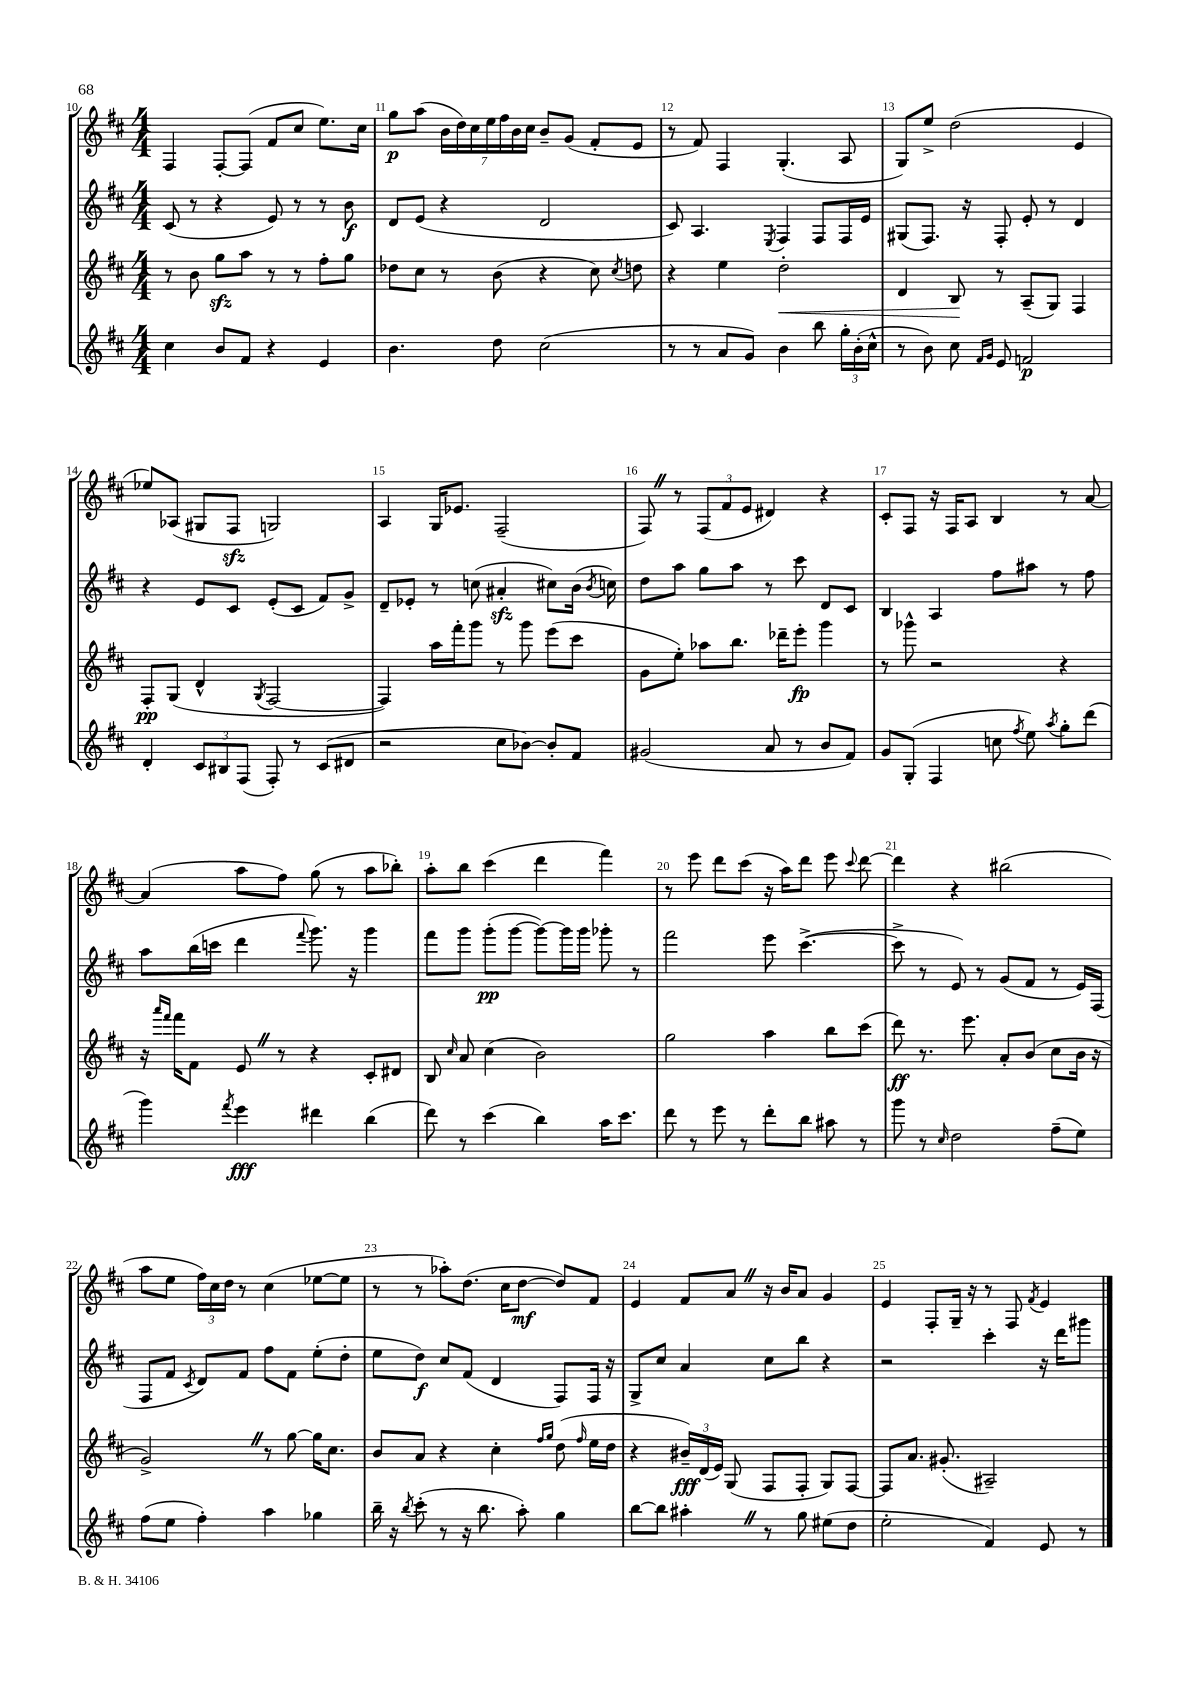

**kern	**kern	**kern	**kern
*staff4	*staff3	*staff2	*staff1
*clefG2	*clefG2	*clefG2	*clefG2
*k[f#c#]	*k[f#c#]	*k[f#c#]	*k[f#c#]
*M4/4	*M4/4	*M4/4	*M4/4
4cc#\	8r	(8c#/	4F#/
.	8b\	8r	.
8b/L	8gg\L	4r	[8F#'/L
8f#/J	8aa\J	.	(8F#/]J
4r	8r	8e/)	8f#/L
.	8r	8r	8cc#/J
4e/	8ff#'\L	8r	8.ee\L)
.	8gg\J	8b\	.
.	.	.	16cc#\Jk
=	=	=	=
4.b\	8dd-\L	8d/L	8gg\L
.	8cc#\J	(8e/J	(8aa\J
.	8r	4r	28b\LL
.	.	.	28dd\)
.	.	.	28cc#\
.	.	.	28ee\
8dd\	(8b\	.	.
.	.	.	28ff#\
.	.	.	28b\
.	.	.	28cc#\JJ
(2cc#\	4r	2d/	8b~/L
.	.	.	(8g/J
.	8cc#\)	.	8f#'/L
.	8qcc#/	.	.
.	8dd\	.	8e/J
=	=	=	=
8r	4r	8c#/)	8r
8r	.	4.A/	8f#/)
8a/L	4ee\	.	4F#/
8g/J)	.	.	.
.	.	8qE/	.
4b\	2dd'\	4F#/	(4.G'/
8bb\	.	8F#/L	.
24gg'\LL	.	16F#/L	8A/
(24b'\	.	.	.
.	.	16e/JJ	.
24cc#^^\JJ	.	.	.
=	=	=	=
8r	4d/	(8G#/L	8G/L)
8b\)	.	8.F#/J)	8ee^/J
8cc#\	8B/	.	(2dd\
.	.	16r	.
16qqf#/LL	.	.	.
16qqg/JJ	.	.	.
8e/	8r	8F#'/	.
2f/	(8A~/L	8e'/	.
.	8G/J)	8r	.
.	4F#/	4d/	4e/
=	=	=	=
4d'/	8F#'/L	4r	8ee-/L)
.	(8G/J	.	(8A-/J
12c#/L	4d^^/	8e/L	8G#/L
12B#/	.	.	.
.	.	8c#/J	8F#/J
(12F#/J	.	.	.
.	8qG/	.	.
8F#'/)	[2F#/	(8e'/L	2G/)
8r	.	8c#/J	.
(8c#/L	.	8f#/L)	.
8d#/J	.	8g^/J	.
=	=	=	=
2r	4F#/])	8d~/L	4A/
.	.	8e-'/J	.
.	16aa\LL	8r	16G/LK
.	16fff#'\J	.	8.e-/J
.	8ggg\J	(8cc\	.
8cc#\L	8r	4a#'/	(2F#~/
[8b-\J)	8ggg\	.	.
8b-'/]L	(8eee\L	8cc#\L)	.
8f#/J	8ccc#\J	(16b\Jk	.
.	.	8qb/	.
.	.	16cc\)	.
=	=	=	=
(2g#/	8g\L	8dd\L	8F#/)
.	8ee'\J)	8aa\J	8r
.	8aa-\L	8gg\L	(12F#/L
.	.	.	12f#/
.	8.bb\J	8aa\J	.
.	.	.	12e/J
8a/	.	8r	4d#/)
.	16ddd-~\LK	.	.
8r	8eee'\J	8ccc#\	.
8b/L	4ggg\	8d/L	4r
8f#/J)	.	8c#/J	.
=	=	=	=
8g/L	8r	4B/	8c#'/L
(8G'/J	8ggg-^^\	.	8F#/J
4F#/	2r	4A/	16r
.	.	.	16F#/LK
.	.	.	8A/J
8cc\	.	8ff#\L	4B/
8qff#/	.	.	.
8ee\)	.	8aa#\J	.
8qaa/	.	.	.
8gg'\L	4r	8r	8r
(8ddd\J	.	8ff#\	[8a/
=	=	=	=
4ggg\)	16r	8aa\L	(4a/]
.	16qqaaa/LL	.	.
.	16qqfff#/JJ	.	.
.	16fff#\LK	.	.
.	8f#\J	(16bb\L	.
.	.	16ccc\JJ	.
8qfff#/	.	.	.
4eee\	8e/	4ddd\	8aa\L
.	8r	.	8ff#\J)
.	.	8qqfff#/	.
4ddd#\	4r	8.ggg\)	(8gg\
.	.	.	8r
.	.	16r	.
(4bb\	8c#'/L	4ggg\	8aa\L
.	8d#/J	.	8bb-'\J)
=	=	=	=
8ddd\)	8B/	8fff#\L	8aa'\L
.	16qqcc#/	.	.
8r	8a/	8ggg\J	8bb\J
(4ccc#\	(4cc#\	(8ggg'\L	(4ccc#\
.	.	[8ggg\J	.
4bb\)	2b\)	8ggg\_L)	4ddd\
.	.	16ggg\]L	.
.	.	16ggg\JJ	.
16aa\LK	.	8ggg-'\	4fff#\)
8.ccc#\J	.	.	.
.	.	8r	.
=	=	=	=
8ddd\	2gg\	2fff#\	8r
8r	.	.	8eee\
8eee\	.	.	8ddd\L
8r	.	.	(8ccc#\J
8ddd'\L	4aa\	8eee\	16r
.	.	.	16aa\LK)
8bb\J	.	([4.ccc#^\	8ddd\J
8aa#\	8bb\L	.	8eee\
.	.	.	8qqccc#/
8r	(8ccc#\J	.	[8ddd\
=	=	=	=
8ggg\	8ddd\)	8ccc#^\]	4ddd\]
8r	8.r	8r	.
16qqcc#/	.	.	.
2dd\	.	8e/)	4r
.	8.eee\	.	.
.	.	8r	.
.	8a'/L	(8g/L	(2bb#\
.	(8b/J	8f#/J	.
(8ff#~\L	8cc#\L	8r	.
8ee\J)	16b\Jk	16e/LL)	.
.	16r	(16F#/JJ	.
=	=	=	=
(8ff#\L	2g^/)	8F#/L	8aa\L
8ee\J	.	8f#/J	8ee\J
.	.	8qc#/	.
4ff#'\)	.	8d/L)	24ff#\LL)
.	.	.	24cc#\
.	.	.	24dd\JJ
.	.	8f#/J	8r
4aa\	8r	8ff#\L	(4cc#\
.	[8gg\	8f#\J	.
4gg-\	16gg\]LK	(8ee'\L	[8ee-\L
.	8.cc#\J	.	.
.	.	8dd'\J	8ee-\]J
=	=	=	=
16bb~\	8b/L	8ee\L	8r
16r	.	.	.
8qbb/	.	.	.
(8ccc#'\	8a/J	8dd\J)	8r
8r	4r	8cc#/L	8aa-'\L)
16r	.	(8f#/J	(8.dd\J
8.bb\	.	.	.
.	4cc#'\	4d/	.
.	.	.	16cc#\LK
8aa'\)	.	.	[8dd\J
.	16qqff#/LL	.	.
.	16qqgg/JJ	.	.
4gg\	(8dd\	8F#/L)	8dd/]L)
.	16qqff#/	.	.
.	16ee\LL	16F#/Jk	8f#/J
.	16dd\JJ	16r	.
=	=	=	=
[8bb\L	4r	8G^/L	4e/
8bb\]J	.	8cc#/J	.
4aa#'\	24b#~/LL)	4a/	8f#/L
.	(24d/	.	.
.	24e/JJ)	.	.
.	(8G/	.	8a/J
8r	8F#/L	8cc#\L	16r
.	.	.	16b/LK
8gg\	8F#'/J	8bb\J	8a/J
(8ee#\L	8G/L)	4r	4g/
8dd\J	[8F#/J	.	.
=	=	=	=
2ee'\	8F#/]L	2r	4e/
.	8.a/J	.	.
.	.	.	8F#'/L
.	(8.g#'/	.	.
.	.	.	16G~/Jk
.	.	.	16r
4f#/)	2A#~/)	4ccc#'\	8r
.	.	.	8F#/
.	.	.	8qf#/
8e/	.	16r	4e/
.	.	16ddd\LK	.
8r	.	8ggg#\J	.
==	==	==	==
*-	*-	*-	*-
